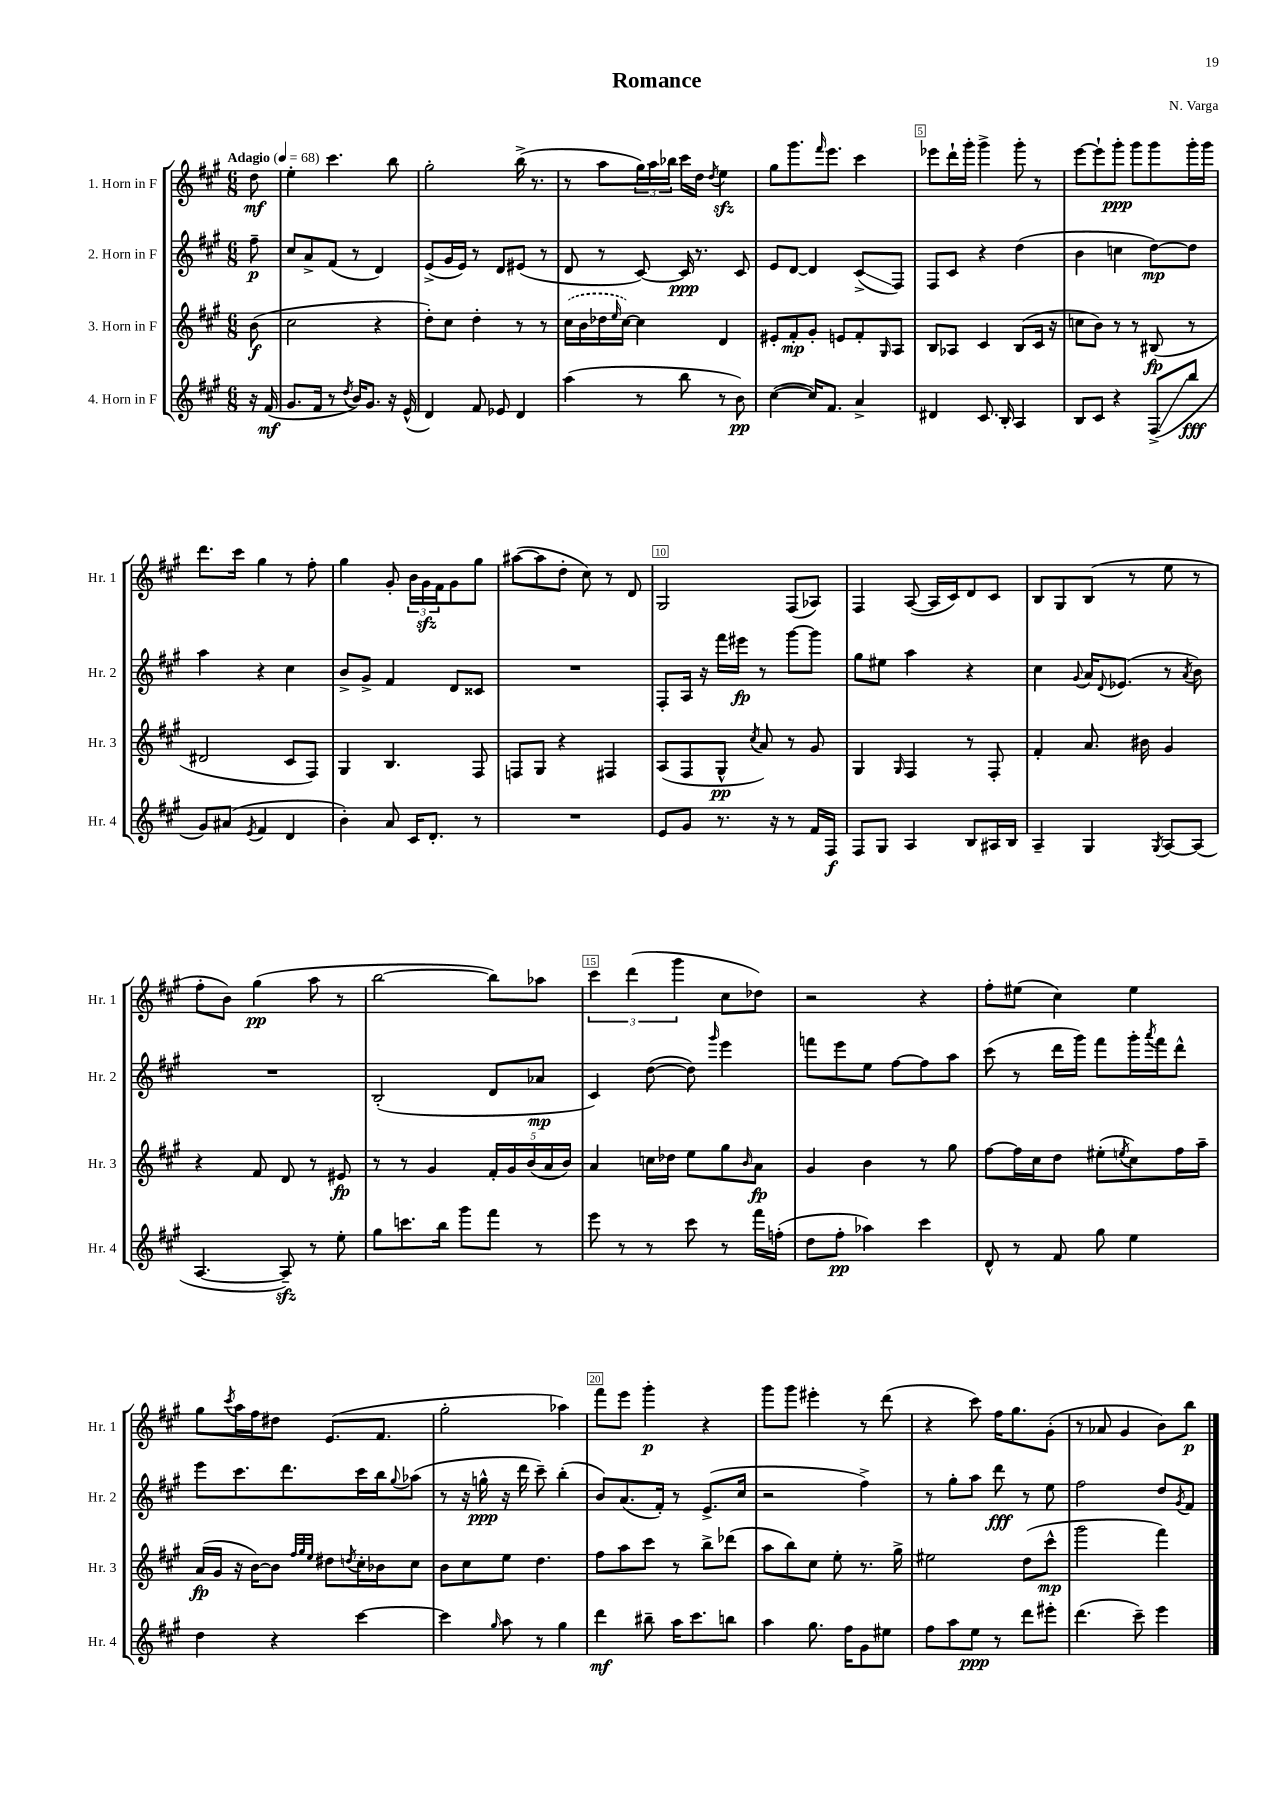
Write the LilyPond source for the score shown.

\header { title = "Romance" composer = "N. Varga" }
<<
\new StaffGroup <<
\new Staff = "s0" \with { instrumentName = "1. Horn in F" shortInstrumentName = "Hr. 1" } {
    \clef treble \key a \major \numericTimeSignature \time 6/8 \partial 8 \tempo "Adagio" 4 = 68
    d''8\mf |
    e''4-. cis'''4. b''8 |
    gis''2-. b''16->( r8. |
    r8 a''8 \tuplet 3/2 { gis''16) a''16 bes''16 } cis'''16 d''16 \acciaccatura { d''8 } e''4\sfz |
    gis''8 gis'''8. \grace { fis'''16 } e'''8. cis'''4 |
    ees'''8 d'''16-! gis'''16-. gis'''4-> gis'''8-. r8 |
    e'''8~ e'''8-! gis'''8-.\ppp gis'''8 gis'''8 gis'''16-. gis'''16 |
    d'''8. cis'''16 gis''4 r8 fis''8-. |
    gis''4 gis'8-. \tuplet 3/2 { b'16 gis'16\sfz fis'16 } gis'8 gis''8 |
    ais''8~( ais''8 d''8-. cis''8) r8 d'8 |
    gis2 fis8( aes8) |
    fis4 a8~( a16 cis'16) d'8 cis'8 |
    b8 gis8 b8( r8 e''8 r8 |
    fis''8-. b'8) gis''4\pp( a''8 r8 |
    b''2~ b''8) aes''8 |
    \tuplet 3/2 { cis'''4 d'''4( gis'''4 } cis''8 des''8) |
    r2 r4 |
    fis''8-. eis''8( cis''4) eis''4 |
    gis''8 \acciaccatura { cis'''8 } a''16 fis''16 dis''8 e'8.( fis'8. |
    gis''2-. aes''4) |
    fis'''8 e'''8 gis'''4-.\p r4 |
    gis'''8 gis'''8 eis'''4-. r8 d'''8( |
    r4 cis'''8) fis''16 gis''8. gis'8-.( |
    r8 aes'8 gis'4 b'8) b''8\p \bar "|." |
}
\new Staff = "s1" \with { instrumentName = "2. Horn in F" shortInstrumentName = "Hr. 2" } {
    \clef treble \key a \major \numericTimeSignature \time 6/8 \partial 8
    fis''8--\p |
    cis''8 a'8-> fis'8( r8 d'4) |
    e'8->( gis'16 e'16) r8 d'8 eis'8( r8 |
    d'8 r8 cis'8~) cis'16\ppp r8. cis'8 |
    e'8 d'8~ d'4 cis'8->\glissando( fis8) |
    fis8 cis'8 r4 d''4( |
    b'4 c''4 d''8~\mp) d''8 |
    a''4 r4 cis''4 |
    b'8-> gis'8-> fis'4 d'8 cisis'8 |
    R2. |
    fis8-. a16 r16 fis'''16 eis'''16\fp r8 gis'''8~ gis'''8 |
    gis''8 eis''8 a''4 r4 |
    cis''4 \appoggiatura { gis'8 } a'16 \appoggiatura { d'8 } ees'8.( r8 \acciaccatura { a'8 } b'8) |
    R2. |
    b2-.( d'8 aes'8\mp |
    cis'4) d''8~( d''8) \grace { gis'''16 } e'''4 |
    f'''8 e'''8 e''8 fis''8~ fis''8 a''8 |
    cis'''8( r8 d'''16 gis'''16) fis'''8 gis'''16-. \acciaccatura { a'''8 } fis'''16 d'''8-^ |
    e'''8 cis'''8. d'''8. cis'''16 b''16 \appoggiatura { gis''8 } aes''8( |
    r8 r16 g''16-^\ppp r16 d'''16 cis'''8--) b''4-.( |
    b'8) a'8.( fis'16-.) r8 e'8.->( cis''16 |
    r2 fis''4->) |
    r8 gis''8-. a''8 d'''8\fff r8 e''8 |
    fis''2 d''8 \acciaccatura { gis'8 } fis'8 \bar "|." |
}
\new Staff = "s2" \with { instrumentName = "3. Horn in F" shortInstrumentName = "Hr. 3" } {
    \clef treble \key a \major \numericTimeSignature \time 6/8 \partial 8
    b'8\f( |
    cis''2 r4 |
    d''8-.) cis''8 d''4-. r8 r8 |
    \once \slurDashed cis''16( b'16 des''16 \grace { e''16 } cis''16~) cis''4 d'4 |
    eis'8-. fis'8-.\mp gis'8-. e'8 fis'8-. \grace { gis16 } a8 |
    b8 aes8 cis'4 b8( cis'16 r16 |
    c''8 b'8) r8 r8 bis8\fp( r8 |
    dis'2 cis'8 fis8) |
    gis4 b4. fis8 |
    f8 gis8 r4 fis4 |
    a8( fis8 gis8-^\pp \acciaccatura { cis''8 } a'8) r8 gis'8 |
    gis4 \grace { gis16 } fis4 r8 fis8-. |
    fis'4-. a'8. bis'16 gis'4 |
    r4 fis'8 d'8 r8 eis'8\fp |
    r8 r8 gis'4 \tuplet 5/4 { fis'16-. gis'16 b'16( a'16 b'16) } |
    a'4 c''16 des''16 e''8 gis''8 \grace { b'16 } a'8\fp |
    gis'4 b'4 r8 gis''8 |
    fis''8~ fis''16 cis''16 d''8 eis''8-.( \acciaccatura { e''8 } cis''8) fis''16 a''16-- |
    a'16\fp( gis'16 r16 b'16~) b'8 \grace { fis''32 gis''32 e''32 } dis''8 \acciaccatura { d''8 } cis''16-. bes'16 cis''8 |
    b'8 cis''8 e''8 d''4. |
    fis''8 a''8 cis'''8 r8 b''8-> des'''8( |
    a''8 b''8) cis''8 e''8-. r8. gis''16-> |
    eis''2 d''8( cis'''8-^\mp |
    gis'''2 fis'''4) \bar "|." |
}
\new Staff = "s3" \with { instrumentName = "4. Horn in F" shortInstrumentName = "Hr. 4" } {
    \clef treble \key a \major \numericTimeSignature \time 6/8 \partial 8
    r16 fis'16\mf( |
    gis'8. fis'16 r8 \acciaccatura { d''8 } b'16) gis'8. r16 e'16-^( |
    d'4) fis'8 ees'8 d'4 |
    a''4( r8 b''8 r8 b'8\pp) |
    cis''4~( cis''16) fis'8. a'4-> |
    dis'4 cis'8. b16-. a4 |
    b8 cis'8 r4 fis8->\glissando( b''8\fff |
    gis'8) ais'8( \acciaccatura { e'8 } fis'4 d'4 |
    b'4-.) a'8 cis'16 d'8.-. r8 |
    R2. |
    e'8 gis'8 r8. r16 r8 fis'16 fis16\f |
    fis8 gis8 a4 b8 ais16 b16 |
    a4-- gis4 \acciaccatura { gis8 } a8~ a8( |
    a4.~ a8--\sfz) r8 e''8-. |
    gis''8 c'''8. b''16 gis'''8 fis'''8 r8 |
    e'''8 r8 r8 cis'''8 r8 fis'''16 f''16-.( |
    d''8 fis''8-.\pp aes''4) cis'''4 |
    d'8-^ r8 fis'8 gis''8 e''4 |
    d''4 r4 cis'''4~ |
    cis'''4 \grace { gis''16 } a''8 r8 gis''4 |
    d'''4\mf bis''8-- a''16 cis'''8. b''8 |
    a''4 gis''8. fis''16 gis'8 eis''8 |
    fis''8 a''8 e''8\ppp r8 d'''8 eis'''8-. |
    d'''4.( cis'''8--) e'''4 \bar "|." |
}
>>
>>
\layout { \context { \Score \override BarNumber.break-visibility = ##(#f #t #t) barNumberVisibility = #(every-nth-bar-number-visible 5) \override BarNumber.stencil = #(make-stencil-boxer 0.1 0.3 ly:text-interface::print) } }
